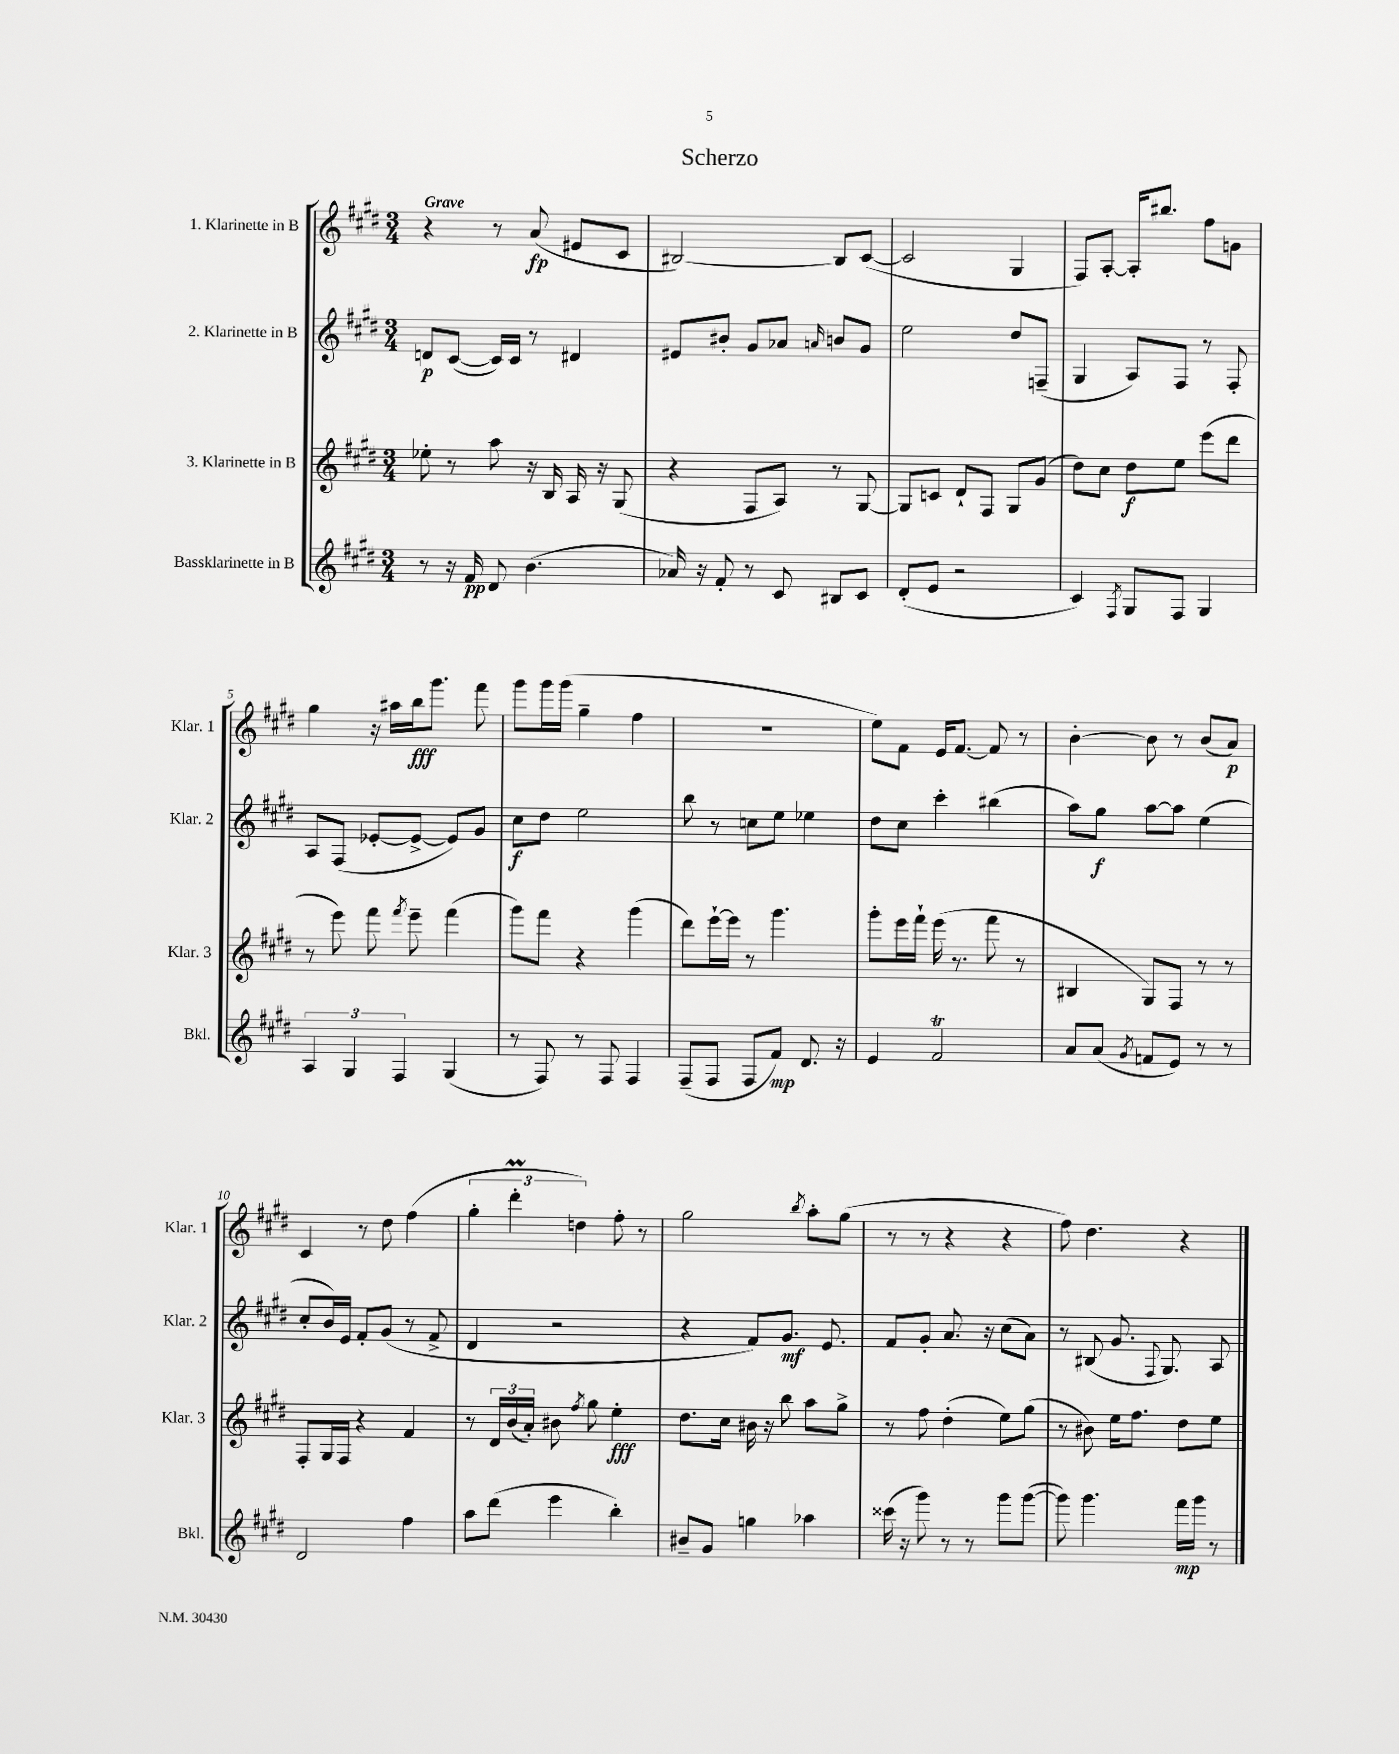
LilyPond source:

\header { title = "Scherzo" }
<<
\new StaffGroup <<
\new Staff = "s0" \with { instrumentName = "1. Klarinette in B" shortInstrumentName = "Klar. 1" } {
    \clef treble \key e \major \numericTimeSignature \time 3/4 \tempo "Grave"
    \autoBeamOff r4 r8 a'8\fp( eis'8[ cis'8] |
    bis2~) bis8[ cis'8]~( |
    cis'2 gis4 |
    fis8[) a8]~-. a16[-. bis''8.] fis''8[ g'8] |
    gis''4 r16 ais''16[ b''16\fff gis'''8.] fis'''8 |
    gis'''8[ gis'''16 gis'''16]( gis''4-- fis''4 |
    R2. |
    e''8[) fis'8] e'16[ fis'8.]~ fis'8 r8 |
    b'4~-. b'8 r8 b'8[( a'8]\p) |
    cis'4 r8 dis''8 fis''4( |
    \tuplet 3/2 { gis''4-. dis'''4-.\prall d''4) } fis''8-. r8 |
    gis''2 \acciaccatura { b''8 } a''8[-. gis''8]( |
    r8 r8 r4 r4 |
    fis''8) dis''4. r4 \bar "|." |
}
\new Staff = "s1" \with { instrumentName = "2. Klarinette in B" shortInstrumentName = "Klar. 2" } {
    \clef treble \key e \major \numericTimeSignature \time 3/4
    \autoBeamOff d'8[\p cis'8]~( cis'16[) cis'16] r8 dis'4 |
    eis'8[ bis'8]-. gis'8[ aes'8] \grace { a'16 } b'8[ gis'8] |
    e''2 dis''8[ f8]--( |
    gis4 a8[) fis8] r8 fis8-. |
    a8[ fis8]( ees'8[~-. ees'8]~-> ees'8[) gis'8] |
    cis''8[\f dis''8] e''2 |
    b''8 r8 c''8[ e''8] ees''4 |
    dis''8[ cis''8] cis'''4-. bis''4( |
    a''8[) gis''8]\f a''8[~ a''8] e''4( |
    cis''8[-. b'16) e'16] fis'8[-. gis'8]( r8 fis'8-> |
    dis'4 r2 |
    r4 fis'8[) gis'8.]\mf e'8. |
    fis'8[ gis'8]-. a'8. r16 cis''8[( a'8]) |
    r8 bis8( gis'8. \appoggiatura { fis8 } gis8.) a8 \bar "|." |
}
\new Staff = "s2" \with { instrumentName = "3. Klarinette in B" shortInstrumentName = "Klar. 3" } {
    \clef treble \key e \major \numericTimeSignature \time 3/4
    \autoBeamOff ees''8-. r8 a''8 r16 b16 a16 r16 gis8( |
    r4 fis8[ a8]) r8 gis8~ |
    gis8[ c'8] dis'8[-! fis8] gis8[ gis'8]( |
    dis''8[) cis''8] dis''8[\f e''8] e'''8[( dis'''8] |
    r8 e'''8) fis'''8 \acciaccatura { fis'''8 } e'''8-- fis'''4( |
    gis'''8[) fis'''8] r4 gis'''4( |
    dis'''8[) e'''16~-! e'''16] r8 gis'''4. |
    gis'''8[-. e'''16 fis'''16]-! e'''16( r8. fis'''8 r8 |
    bis4 gis8[) fis8] r8 r8 |
    fis8[-. gis16 fis16] r4 fis'4 |
    r8 \tuplet 3/2 { dis'16[ b'16( a'16]-.) } bis'8 \acciaccatura { fis''8 } gis''8 e''4-.\fff |
    dis''8.[ cis''16] bis'16 r16 b''8 a''8[ gis''8]-> |
    r8 fis''8 dis''4-.( e''8[) gis''8]( |
    r8 bis'8) e''16[ fis''8.] dis''8[ e''8] \bar "|." |
}
\new Staff = "s3" \with { instrumentName = "Bassklarinette in B" shortInstrumentName = "Bkl." } {
    \clef treble \key e \major \numericTimeSignature \time 3/4
    \autoBeamOff r8 r16 fis'16\pp dis'8 b'4.( |
    aes'16) r16 fis'8-. r8 cis'8 bis8[ cis'8] |
    dis'8[-.( e'8] r2 |
    cis'4) \acciaccatura { fis8 } gis8[ fis8] gis4 |
    \tuplet 3/2 { a4 gis4 fis4 } gis4( |
    r8 fis8) r8 fis8 fis4 |
    fis8[--( fis8] fis8[ fis'8]\mp) dis'8. r16 |
    e'4 fis'2\trill |
    a'8[ a'8]( \acciaccatura { gis'8 } f'8[ e'8]) r8 r8 |
    dis'2 fis''4 |
    a''8[ dis'''8]( e'''4 b''4-.) |
    bis'8[-- gis'8] g''4 aes''4 |
    cisis'''16( r16 gis'''8) r8 r8 gis'''8[ gis'''8]~( |
    gis'''8) gis'''4. fis'''16[\mp gis'''16] r8 \bar "|." |
}
>>
>>
